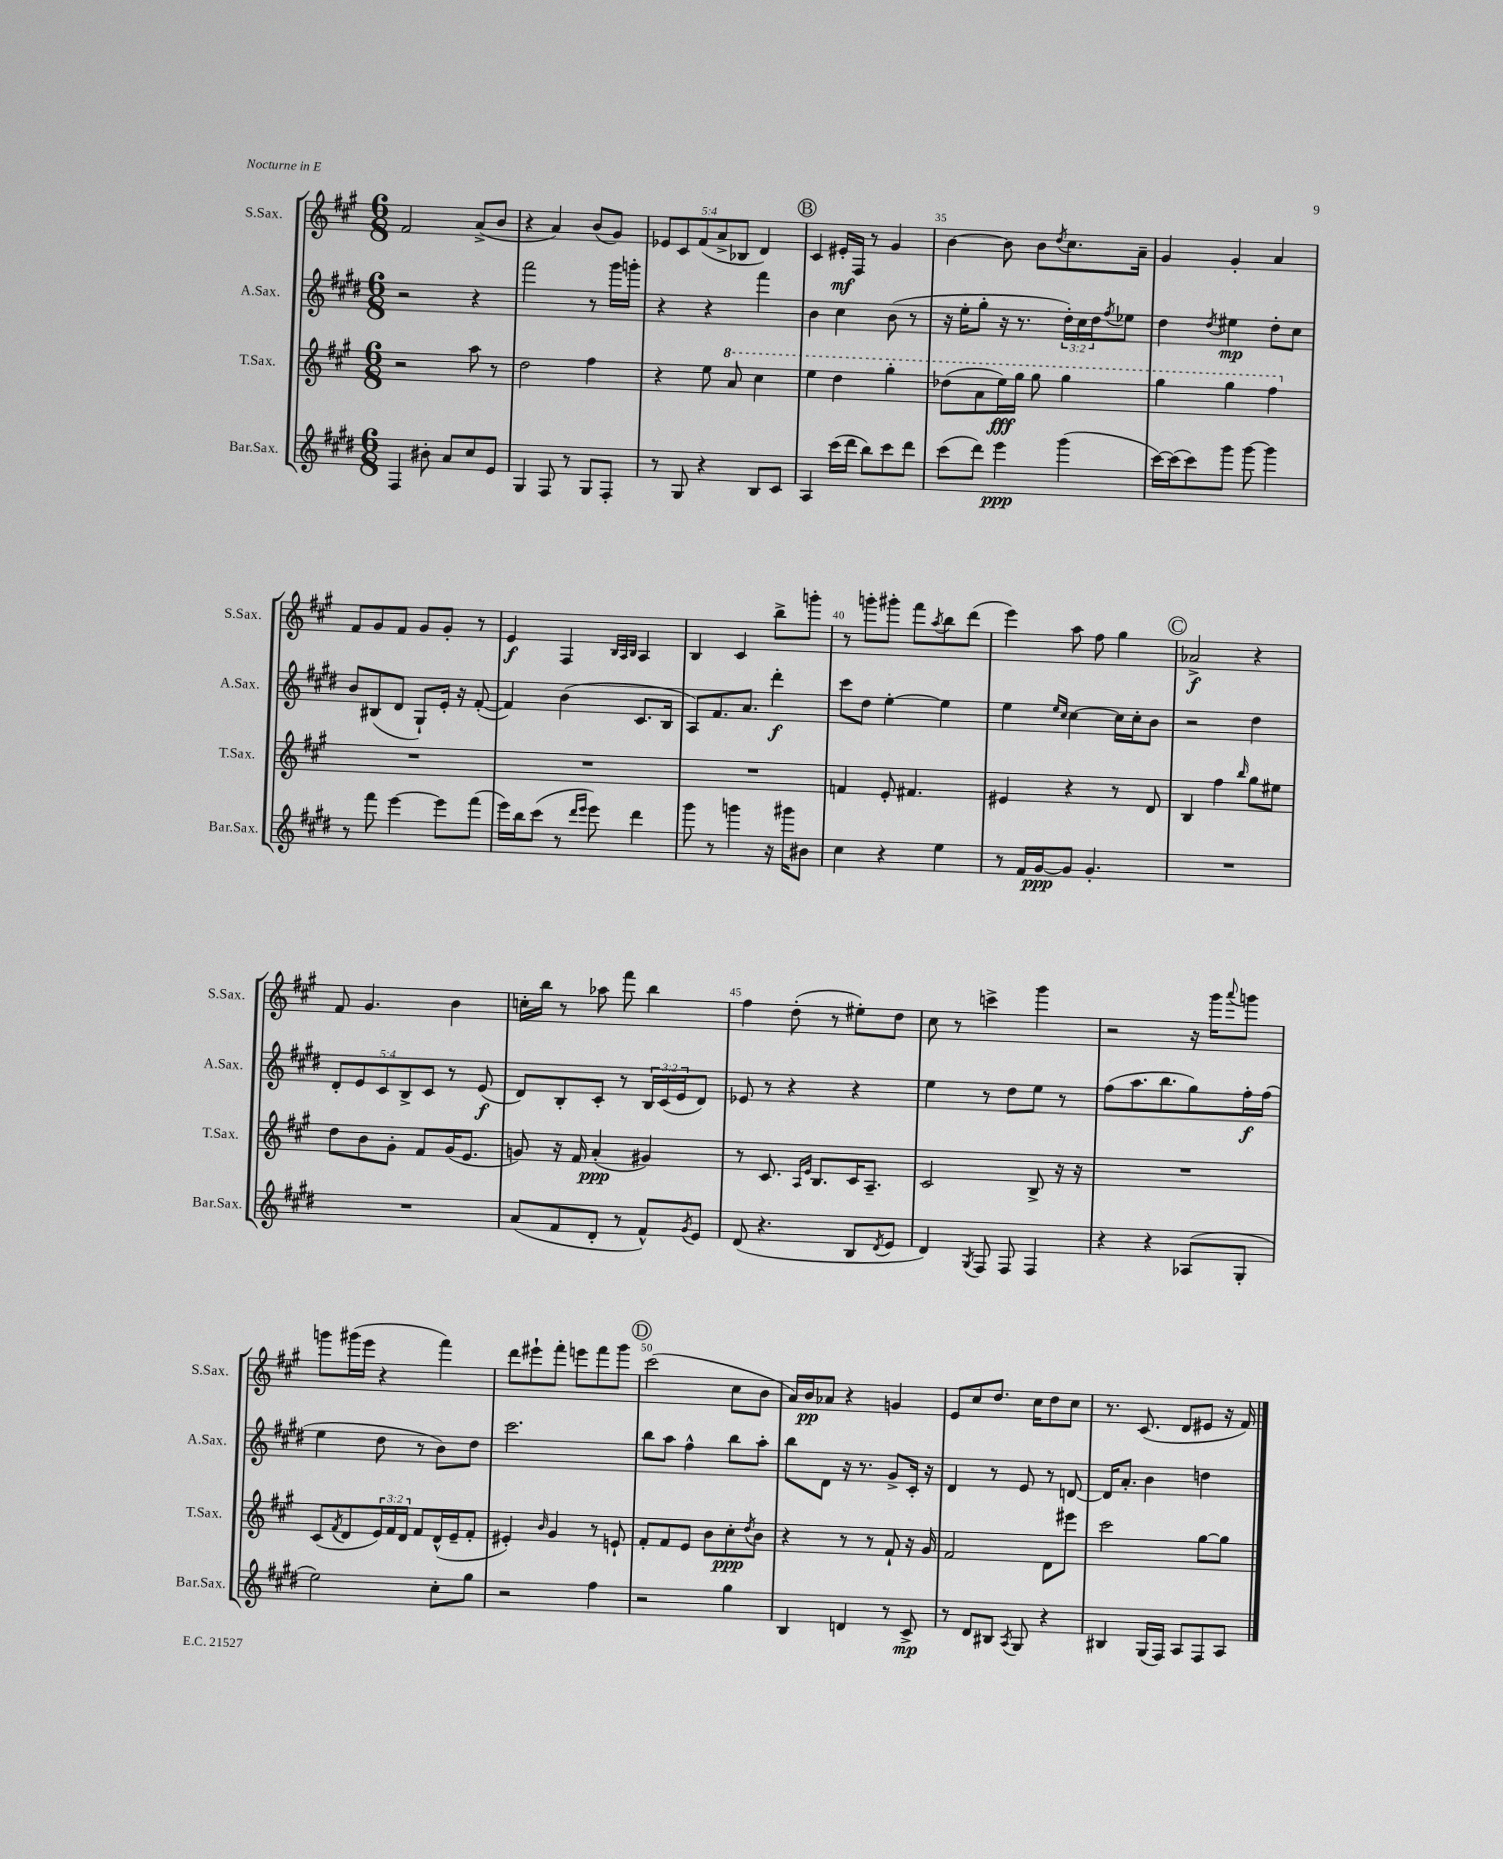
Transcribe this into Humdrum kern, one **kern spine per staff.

**kern	**kern	**kern	**kern
*staff4	*staff3	*staff2	*staff1
*clefG2	*clefG2	*clefG2	*clefG2
*k[f#c#g#d#]	*k[f#c#g#]	*k[f#c#g#d#]	*k[f#c#g#]
*M6/8	*M6/8	*M6/8	*M6/8
4F#/	2r	2r	2f#/
8b#'\	.	.	.
8a/L	.	.	.
8cc#/	8aa\	4r	(8a^/L
8e/J	8r	.	8b/J
=	=	=	=
4G#/	2dd\	2fff#\	4r
8F#/	.	.	4a/)
8r	.	.	.
8G#/L	4ff#\	8r	(8b/L
8F#'/J	.	16ggg#\LL	8g#/J)
.	.	16ggg'\JJ	.
=	=	=	=
8r	4r	4r	10e-/L
.	.	.	10c#/
8G#/	.	.	.
.	.	.	(10f#/
4r	8ee\	4r	.
.	.	.	10a^/
.	8aa/	.	.
.	.	.	10B-/J
8B/L	4ccc#\	4fff#\	4d/)
8c#/J	.	.	.
=	=	=	=
4A/	4eee\	4b\	4c#/
(16ccc#\LL	4ddd\	4cc#\	16e#'/LL
16ddd#\JJ	.	.	16F#/JJ
8bb\L)	.	.	8r
8ccc#\	4ggg#'\	(8b\	4g#/
8ddd#\J	.	8r	.
=	=	=	=
(8ccc#\L	(8ddd-\L	16r	[4b\
.	.	16ee'\LK	.
8ddd#\J)	8aa\	8gg#'\J	.
4eee\	16eee\L)	16r	8b\]
.	16ggg#\JJ	8.r	.
.	8ggg#\	.	8b\L
.	.	.	8qdd/
(4ggg#\	4ggg#\	24dd#'\LL)	8.cc#\
.	.	24cc#\	.
.	.	24dd#\J	.
.	.	8qff#/	.
.	.	8ee-\J	.
.	.	.	16a~\Jk
=	=	=	=
[16ccc#\LL)	4ggg#\	4dd#\	4g#/
(16ccc#\]J	.	.	.
8ccc#\)	.	.	.
.	.	8qdd#/	.
8ggg#\J	4ggg#\	4ee#\	4g#'/
[8ggg#\	.	.	.
4ggg#\]	4fff#\	8dd#'\L	4a/
.	.	8cc#\J	.
=	=	=	=
8r	2.r	8b/L	8f#/L
8fff#\	.	(8B#/	8g#/
[4eee\	.	8d#/J	8f#/J
.	.	8G#`/L)	8g#/L
8eee\]L	.	16e'/Jk	8g#'/J
.	.	16r	.
(8fff#\J	.	([8f#'/	8r
=	=	=	=
16eee\LL)	2.r	4f#/])	4e/
16bb\J	.	.	.
(8ccc#\J	.	.	.
8r	.	(4b\	4F#/
16qqddd#/LL	.	.	.
16qqeee/JJ	.	.	.
8eee\)	.	.	.
.	.	.	32qqB/LLL
.	.	.	32qqA/
.	.	.	32qqB/JJJ
4ddd#\	.	8.c#/L	4A/
.	.	16B/Jk	.
=	=	=	=
8ggg#\	2.r	8A/L)	4B/
8r	.	8.f#/	.
4ggg\	.	.	4c#/
.	.	8.a/J	.
16r	.	4ddd#'\	8bb^\L
16ggg#\LK	.	.	.
8b#\J	.	.	8ggg'\J
=	=	=	=
4cc#\	4f/	8ccc#\L	8r
.	.	8dd#\J	8ggg'\L
4r	8e'/	[4ee'\	8ggg#'\J
.	4.f#/	.	8fff#\L
.	.	.	8qaa/
4ee\	.	4ee\]	8bb\
.	.	.	(8ddd\J
=	=	=	=
8r	4e#/	4ee\	4eee\)
16f#/LL	.	.	.
[16g#/J	.	.	.
.	.	16qqee/LL	.
.	.	16qqcc#/JJ	.
8g#/]J	4r	[4cc#\	8aa\
4.g#'/	.	.	8ff#\
.	8r	16cc#\]LL	4gg#\
.	.	16cc#'\J	.
.	8d/	8b\J	.
=	=	=	=
2.r	4B/	2r	2a-^/
.	4ff#\	.	.
.	16qqbb/	.	.
.	8gg#\L	4dd#\	4r
.	8ee#\J	.	.
=	=	=	=
2.r	8dd\L	10d#'/L	8f#/
.	.	10e/	.
.	8b\	.	4.g#/
.	.	10c#/	.
.	8g#'\J	.	.
.	.	10B^/	.
.	8f#/L	.	.
.	.	10c#/J	.
.	(16g#/K	8r	4b\
.	8.e/J	.	.
.	.	(8e/	.
=	=	=	=
(8a/L	8g/)	8d#/L)	16cc'\LL
.	.	.	16bb\JJ
8f#/	16r	8B'/	8r
.	16f#/	.	.
8d#'/J	(4a'/	8c#'/J	8aa-\
8r	.	8r	8fff#\
8f#^^/L)	4g#/)	24B/LL	4bb\
.	.	(24c#/	.
.	.	24e/J	.
8qg#/	.	.	.
8e/J	.	8d#/J)	.
=	=	=	=
(8d#/	8r	8e-/	4ff#\
4.r	8.c#/	8r	.
.	.	4r	(8dd'\
.	16qqA/LL	.	.
.	16qqe/JJ	.	.
.	8.B/L	.	.
.	.	.	8r
8B/L	16c#/K	4r	8ee#'\L)
.	8.A~/J	.	.
8qd#/	.	.	.
8e/J	.	.	8dd\J
=	=	=	=
4d#/)	2c#/	4ee\	8cc#\
.	.	.	8r
8qG#/	.	.	.
8F#/	.	8r	4ccc^\
8F#/	.	8dd#\L	.
4F#/	8B^/	8ee\J	4ggg#\
.	16r	8r	.
.	16r	.	.
=	=	=	=
4r	2.r	(8ff#\L	2r
.	.	8.aa\	.
4r	.	.	.
.	.	8.bb\	.
(8A-/L	.	8gg#\)	16r
.	.	.	16ggg#\LK
.	.	.	8qqaaa/
8G#'/J	.	16ff#'\L	8ggg\J
.	.	(16ff#\JJ	.
=	=	=	=
2ee\)	(8c#/L	4ee\	8ggg\L
.	8qf#/	.	.
.	8d/	.	(16ggg#\L
.	.	.	16eee\JJ
.	24e/L)	8dd#\	4r
.	24f#/	.	.
.	24d/JJ	.	.
.	8f#/L	8r	.
8cc#'\L	(16d^^/L	8b\L)	4fff#\)
.	16e~/J	.	.
8gg#\J	8f#'/J	8dd#\J	.
=	=	=	=
2r	4e#'/)	2.ccc#\	8ddd\L
.	.	.	8eee#`\
.	16qqb/	.	.
.	4g#/	.	8fff#'\J
.	.	.	8eee\L
4ff#\	8r	.	8fff#\
.	8e`/	.	8ggg#\J
=	=	=	=
2r	8f#'/L	8bb\L	(2ccc#\
.	8f#/	8aa\J	.
.	8e/J	4ff#^^\	.
.	8b\L	.	.
4gg#\	8cc#'\	8bb\L	8cc#\L
.	8qdd/	.	.
.	8b\J	8aa'\J	8b\J
=	=	=	=
4B/	4r	8bb\L	16a/LL)
.	.	.	16b/J
.	.	8d#\J	8a-/J
4d/	8r	16r	4r
.	.	8.r	.
.	8r	.	.
8r	8f#`/	8g#^/L	4g/
8c#^/	16r	16c#'/Jk	.
.	16g#/	16r	.
=	=	=	=
8r	2f#/	4d#/	8e/L
8d#/L	.	.	8cc#/
8B#/J	.	8r	8.dd/J
8qA/	.	.	.
8G#/	.	8e/	.
.	.	.	16cc#\LK
4r	8d\L	8r	8dd\
.	8eee#\J	[8d/	8cc#\J
=	=	=	=
4B#/	2ccc#\	16d/]LK	8.r
.	.	8.a'/J	.
.	.	.	(8.c#/
(16G#/LL	.	4b\	.
16F#/JJ)	.	.	.
8A/L	.	.	8d/L
8F#/	[8gg#\L	4dd\	8e#/J
8A/J	8gg#\]J	.	16r
.	.	.	16f#/)
==	==	==	==
*-	*-	*-	*-
